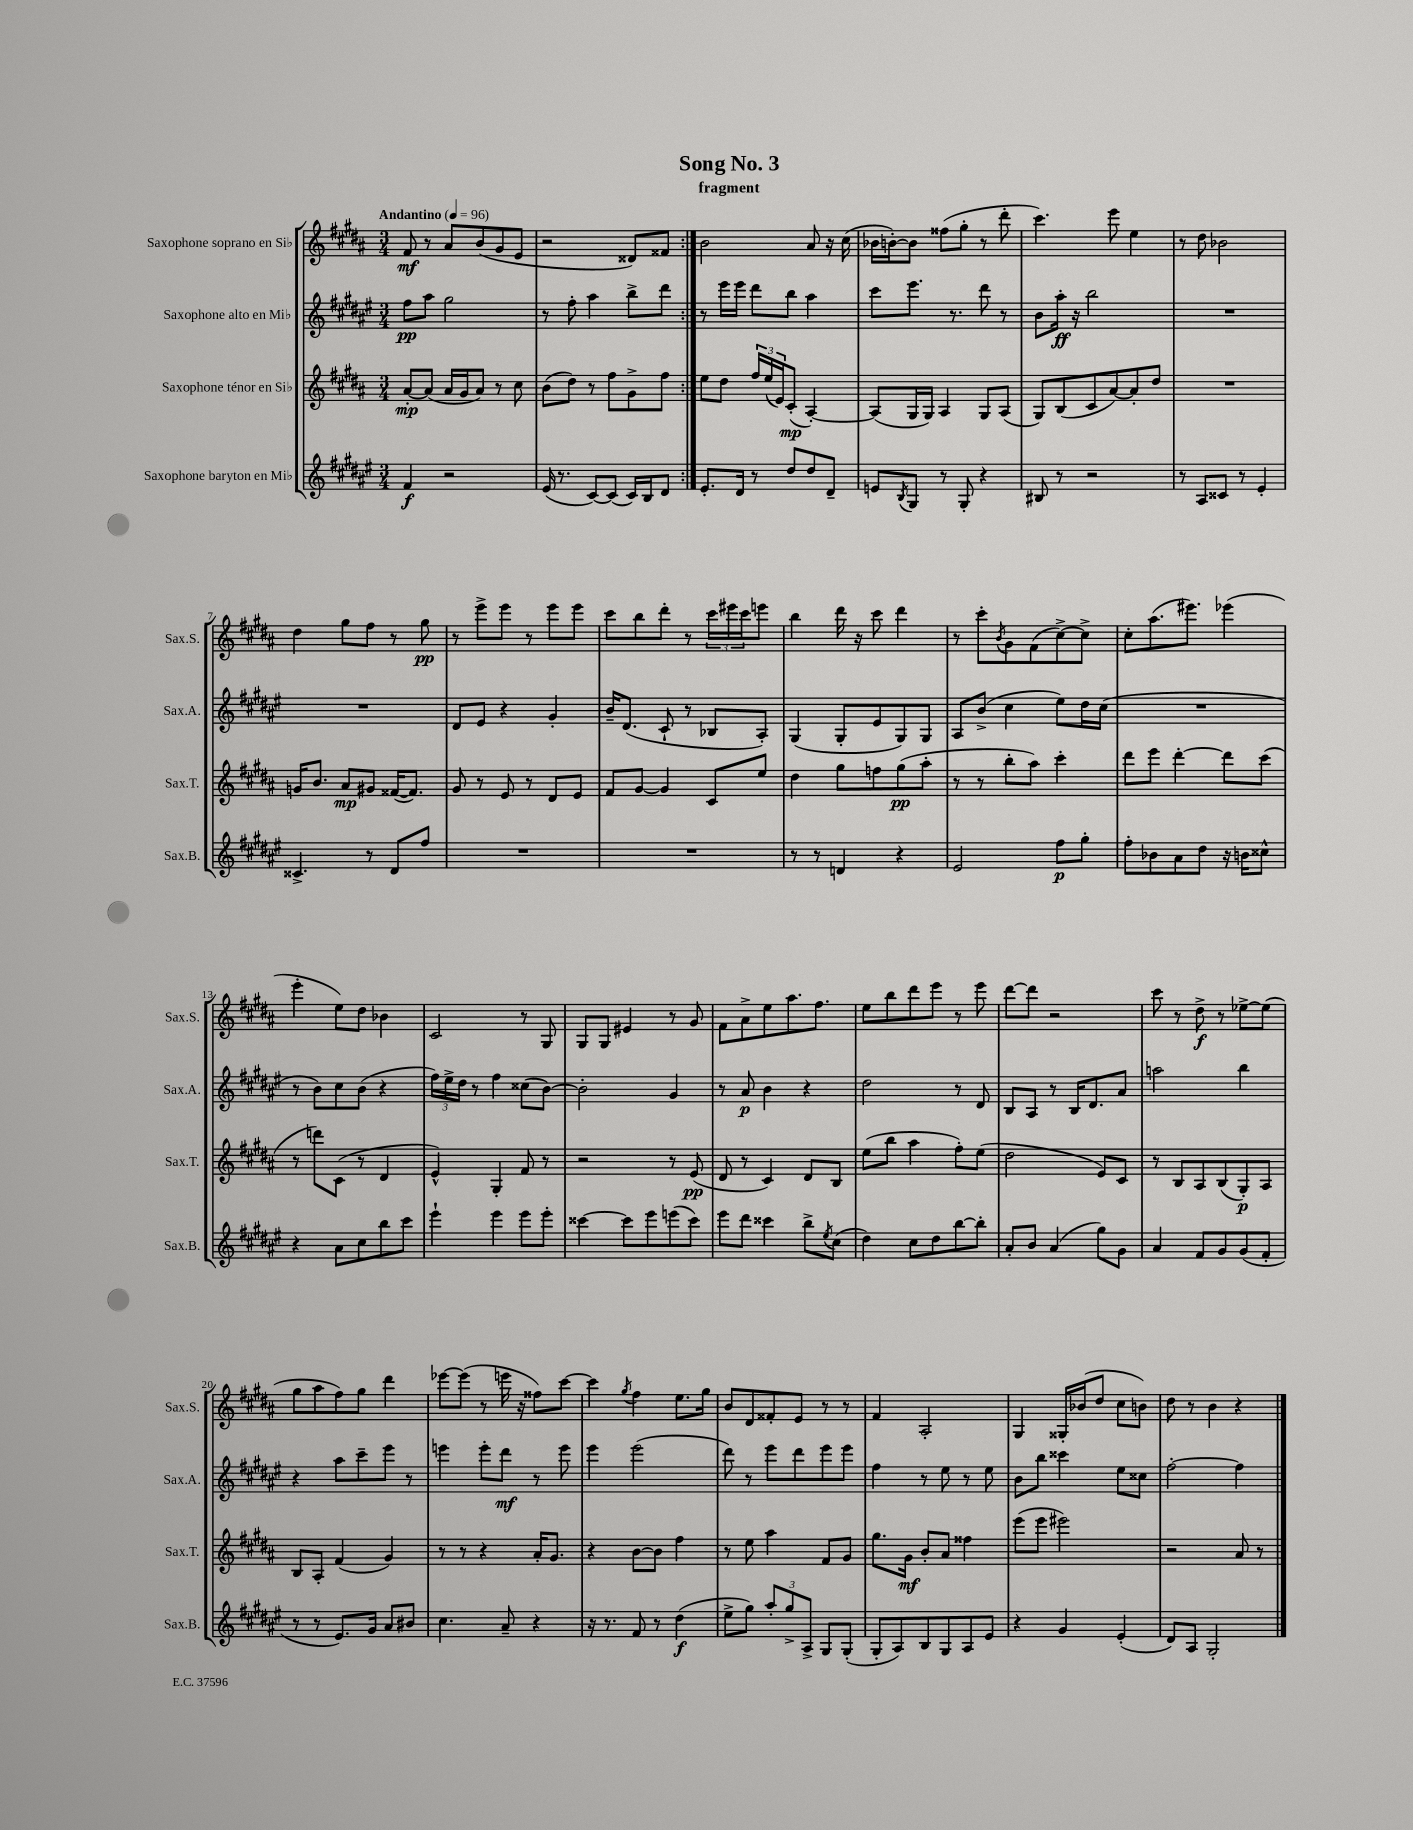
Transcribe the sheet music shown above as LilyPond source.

\header { title = "Song No. 3" subtitle = "fragment" }
<<
\new StaffGroup <<
\new Staff = "s0" \with { instrumentName = "Saxophone soprano en Sib" shortInstrumentName = "Sax.S." } {
    \clef treble \key b \major \numericTimeSignature \time 3/4 \tempo "Andantino" 4 = 96
    \repeat volta 2 { fis'8\mf r8 ais'8 b'8( gis'8 e'8 |
    r2 disis'8) fisis'8 | }
    b'2 ais'8 r16 cis''16( |
    bes'16 b'16~-.) b'8 fisis''8( gis''8-. r8 dis'''8-. |
    cis'''4.) e'''8 e''4 |
    r8 dis''8 bes'2 |
    dis''4 gis''8 fis''8 r8 gis''8\pp |
    r8 e'''8-> e'''8 r8 e'''8 e'''8 |
    cis'''8 b''8 dis'''8-. r8 \tuplet 3/2 { cis'''16 eis'''16 cis'''16 } e'''8 |
    b''4 dis'''16 r16 cis'''8 dis'''4 |
    r8 cis'''8-. \acciaccatura { b'8 } gis'8 fis'8( cis''8~->) cis''8-> |
    cis''8-. ais''8.( eis'''8.) ees'''4( |
    e'''4-. e''8) dis''8 bes'4 |
    cis'2 r8 gis8 |
    gis8 gis8 eis'4 r8 gis'8 |
    fis'8 ais'8-> e''8 ais''8. fis''8. |
    e''8 b''8 dis'''8 e'''8 r8 e'''8 |
    dis'''8~ dis'''8 r2 |
    cis'''8 r8 dis''8->\f r8 ees''8~-> ees''8( |
    gis''8 ais''8 fis''8) gis''8 dis'''4 |
    ees'''8~ ees'''8( r8 e'''16 r16 fisis''8) cis'''8~ |
    cis'''4 \acciaccatura { gis''8 } fis''4 e''8. gis''16 |
    b'8 dis'8 fisis'8-. e'8 r8 r8 |
    fis'4 ais2-. |
    gis4 gisis16-. bes'16( dis''8 cis''8 b'8) |
    dis''8 r8 b'4 r4 \bar "|." |
}
\new Staff = "s1" \with { instrumentName = "Saxophone alto en Mib" shortInstrumentName = "Sax.A." } {
    \clef treble \key fis \major \numericTimeSignature \time 3/4
    \repeat volta 2 { fis''8\pp ais''8 gis''2 |
    r8 fis''8-. ais''4 b''8-> dis'''8 | }
    r8 eis'''16 eis'''16 dis'''8 b''8 ais''4 |
    cis'''8 eis'''8. r8. dis'''8 r8 |
    b'8 ais''16-.\ff r16 b''2 |
    R2. |
    R2. |
    dis'8 eis'8 r4 gis'4-. |
    b'16-- dis'8.( cis'8-! r8 bes8 ais8-.) |
    gis4( gis8-. eis'8 gis8) gis8 |
    ais8 b'8->( cis''4 eis''8) dis''16 cis''16( |
    R2. |
    r8 b'8) cis''8 b'8( r4 |
    \tuplet 3/2 { fis''16) eis''16-> dis''16 } r8 fis''4 cisis''8( b'8~) |
    b'2-. gis'4 |
    r8 ais'8\p b'4 r4 |
    dis''2 r8 dis'8 |
    b8 ais8 r8 b16 dis'8. ais'8 |
    a''2 b''4 |
    r4 ais''8 cis'''8-- eis'''8 r8 |
    e'''4 e'''8-. dis'''8\mf r8 e'''8 |
    eis'''4 eis'''2( |
    dis'''8) r8 eis'''8 dis'''8 eis'''8 eis'''8 |
    fis''4 r8 eis''8 r8 eis''8 |
    b'8 b''8 cisis'''4 eis''8 cisis''8 |
    fis''2~-. fis''4 \bar "|." |
}
\new Staff = "s2" \with { instrumentName = "Saxophone ténor en Sib" shortInstrumentName = "Sax.T." } {
    \clef treble \key b \major \numericTimeSignature \time 3/4
    \repeat volta 2 { ais'8~-.\mp ais'8( ais'16 gis'16 ais'8) r8 cis''8 |
    b'8( dis''8) r8 fis''8 gis'8-> fis''8 | }
    e''8 dis''8 \tuplet 3/2 { fis''16 e''16( e'16) } cis'8-.\mp( ais4~-.) |
    ais8( gis16 gis16) ais4 gis8 ais8( |
    gis8) b8( cis'8 ais'8~) ais'8-. dis''8 |
    R2. |
    g'16 b'8. ais'8\mp gis'8 fisis'16~( fisis'8.) |
    gis'8 r8 e'8 r8 dis'8 e'8 |
    fis'8 gis'8~ gis'4 cis'8 e''8 |
    dis''4 gis''8 f''8 gis''8\pp( ais''8-. |
    r8 r8 b''8-. ais''8) cis'''4-. |
    dis'''8 e'''8 dis'''4~-. dis'''8 cis'''8( |
    r8 d'''8) cis'8( r8 dis'4 |
    e'4-^) gis4-. fis'8 r8 |
    r2 r8 e'8\pp( |
    dis'8 r8 cis'4) dis'8 b8 |
    e''8( b''8 ais''4 fis''8-.) e''8( |
    dis''2 e'8) cis'8 |
    r8 b8 ais8 b8( gis8-.\p) ais8 |
    b8 ais8-. fis'4( gis'4) |
    r8 r8 r4 ais'16-. gis'8. |
    r4 b'8~ b'8 fis''4 |
    r8 e''8 ais''4 fis'8 gis'8 |
    gis''8. gis'16\mf b'8-. ais'8 fisis''4 |
    e'''8( e'''8 eis'''2) |
    r2 ais'8 r8 \bar "|." |
}
\new Staff = "s3" \with { instrumentName = "Saxophone baryton en Mib" shortInstrumentName = "Sax.B." } {
    \clef treble \key fis \major \numericTimeSignature \time 3/4
    \repeat volta 2 { fis'4\f r2 |
    eis'16( r8. cis'8~) cis'8( cis'16) b16 dis'8 | }
    eis'8.-. dis'16 r8 dis''8 dis''8 dis'8-- |
    e'8 \acciaccatura { b8 } gis8 r8 gis8-. r4 |
    bis8 r8 r2 |
    r8 ais8 cisis'8 r8 eis'4-. |
    cisis'4.-> r8 dis'8 fis''8 |
    R2. |
    R2. |
    r8 r8 d'4 r4 |
    eis'2 fis''8\p gis''8-. |
    fis''8-. bes'8 ais'8 dis''8 r16 b'16 cisis''8-^ |
    r4 ais'8 cis''8 b''8 cis'''8 |
    eis'''4-! eis'''4 eis'''8 eis'''8-. |
    cisis'''4~ cisis'''8 eis'''8 e'''8( cisis'''8) |
    eis'''8 dis'''8 cisis'''4 b''8-> \acciaccatura { eis''8 } cis''8( |
    dis''4) cis''8 dis''8 b''8~ b''8-. |
    ais'8-. b'8 ais'4( gis''8) gis'8 |
    ais'4 fis'8 gis'8 gis'8( fis'8-. |
    r8 r8 eis'8.) gis'16 ais'8 bis'8 |
    cis''4. ais'8-- r4 |
    r16 r8. fis'8 r8 dis''4\f( |
    eis''8-> gis''8) \tuplet 3/2 { ais''8-. gis''8-> ais8-> } gis8 gis8-.( |
    gis8-. ais8) b8 gis8 ais8 eis'8 |
    r4 gis'4 eis'4-.( |
    dis'8) ais8 gis2-. \bar "|." |
}
>>
>>
